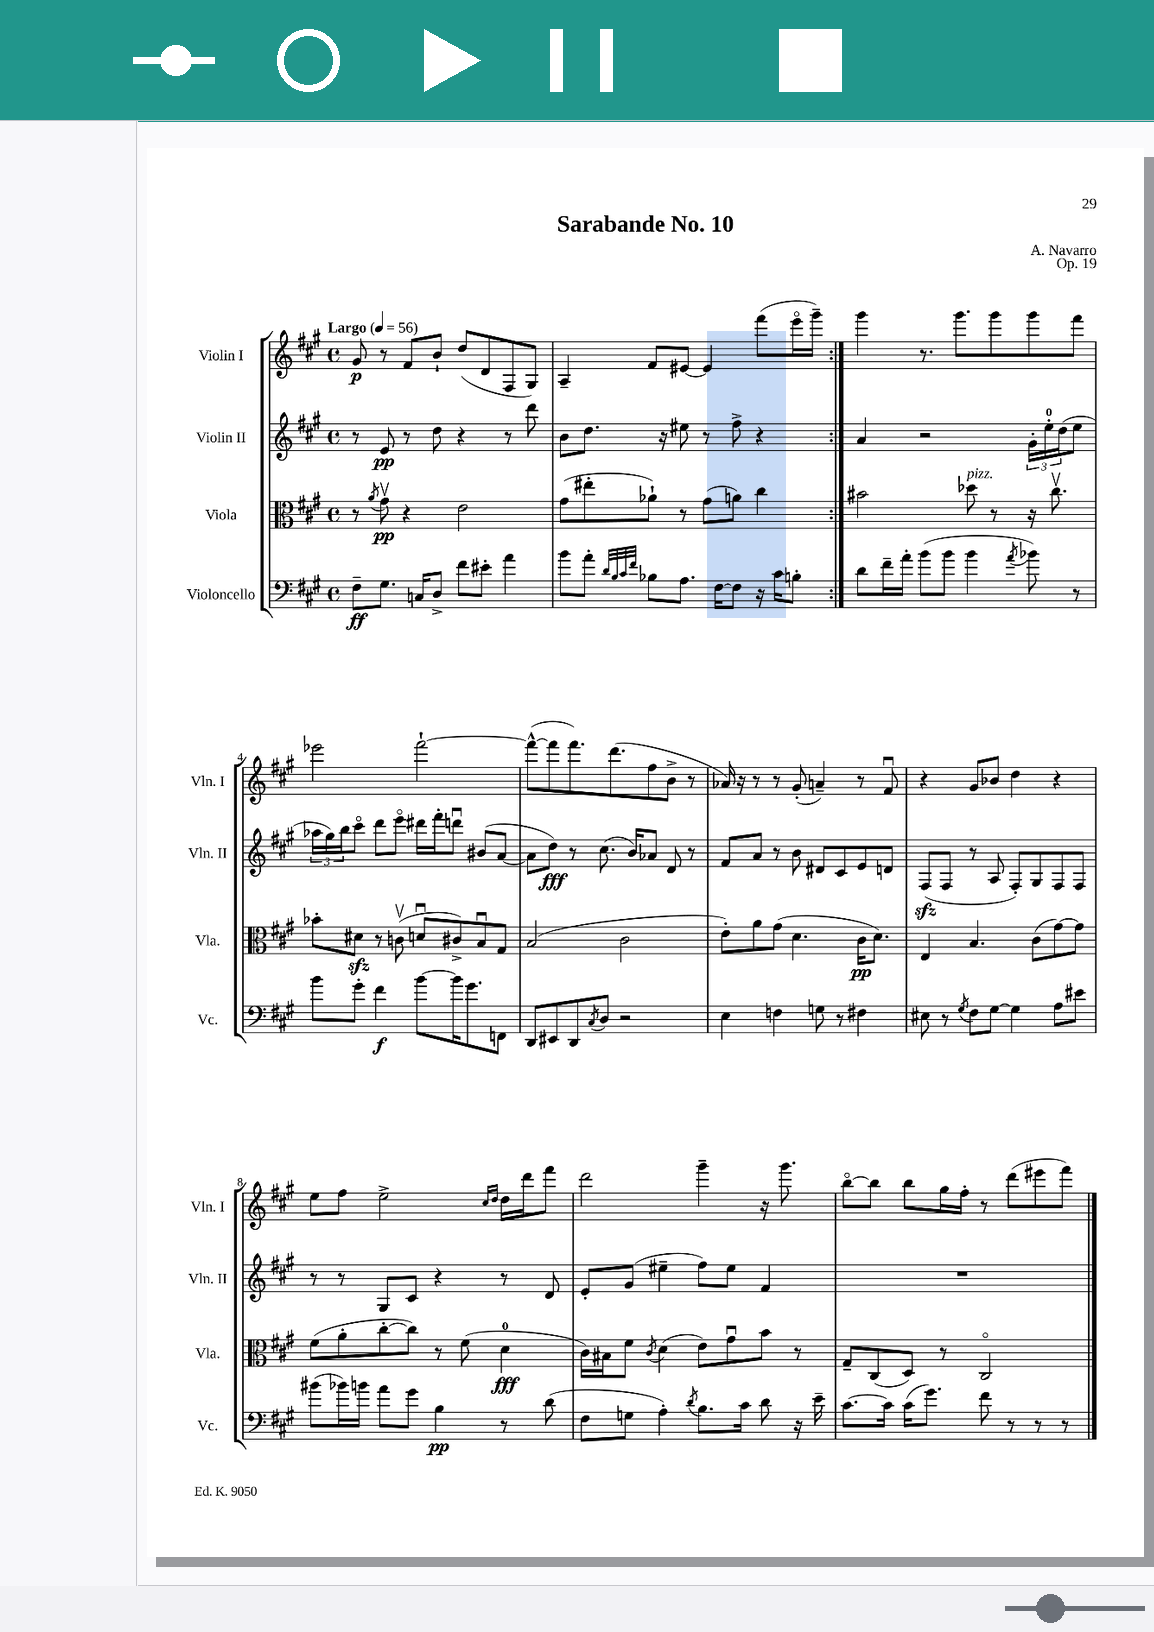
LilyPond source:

\header { title = "Sarabande No. 10" composer = "A. Navarro" opus = "Op. 19" }
<<
\new StaffGroup <<
\new Staff = "s0" \with { instrumentName = "Violin I" shortInstrumentName = "Vln. I" } {
    \clef treble \key a \major \defaultTimeSignature \time 4/4 \tempo "Largo" 4 = 56
    \repeat volta 2 { gis'8\p r8 fis'8 b'8-! d''8( d'8 fis8 gis8) |
    a4-- fis'8 eis'8~ eis'4 fis'''8( e'''16\flageolet gis'''16--) | }
    gis'''4 r8. gis'''8. gis'''8 gis'''8 fis'''8 |
    ees'''2 fis'''2~-! |
    fis'''8~-^( fis'''8 fis'''8.) d'''8.( fis''8 b'8-> r8 |
    aes'16) r16 r8 r8 gis'8-.( a'4--) r8 fis'8\downbow |
    r4 gis'8 bes'8 d''4 r4 |
    e''8 fis''8 e''2-> \grace { cis''16 d''16 } d''16 d'''16 fis'''8 |
    d'''2 gis'''4-- r16 gis'''8. |
    b''8~\flageolet b''8 b''8 gis''16 fis''16-. r8 d'''8( eis'''8 fis'''8) \bar "|." |
}
\new Staff = "s1" \with { instrumentName = "Violin II" shortInstrumentName = "Vln. II" } {
    \clef treble \key a \major \defaultTimeSignature \time 4/4
    \repeat volta 2 { r8 e'8\pp r8 d''8 r4 r8 d'''8 |
    b'8 d''8. r16 eis''8 r8 fis''8-> r4 | }
    a'4 r2 \tuplet 3/2 { gis'16-. e''16-0-. d''16( } e''8 |
    \tuplet 3/2 { aes''16 gis''16) b''16 } cis'''8\flageolet d'''8 e'''8\flageolet dis'''16 fis'''16-. d'''8\downbow bis'8( a'8~ |
    a'8 d''8\fff) r8 cis''8.( b'16) aes'8 d'8 r8 |
    fis'8 a'8 r8 b'8 dis'8 cis'8 e'8 d'8 |
    fis8\sfz( fis8 r8 a8 fis8-.) gis8 fis8 fis8 |
    r8 r8 gis8 cis'8 r4 r8 d'8 |
    e'8-. gis'8( eis''4-- fis''8) eis''8 fis'4 |
    R1 \bar "|." |
}
\new Staff = "s2" \with { instrumentName = "Viola" shortInstrumentName = "Vla." } {
    \clef alto \key a \major \defaultTimeSignature \time 4/4
    \repeat volta 2 { r8 \acciaccatura { a'8 } gis'8\upbow\pp r4 e'2 |
    gis'8( eis''8-. aes'8-!) r8 gis'8( a'8) cis''4 | }
    bis'2 des''8^\markup { \italic "pizz." } r8 r16 cis''8.\upbow |
    bes'8-. dis'8\sfz r8 c'8\upbow( d'8\downbow cis'8->) b8\downbow gis8 |
    b2( cis'2 |
    e'8-.) a'8 gis'8( d'4. cis'16\pp d'8.) |
    e4 b4. cis'8( gis'8~) gis'8 |
    fis'8( a'8-. cis''8~-. cis''8) r8 fis'8( d'4-0\fff |
    cis'16) bis16 fis'8 \acciaccatura { cis'8 } d'4( e'8) gis'8\downbow b'8 r8 |
    gis8-- cis8( d8) r8 cis2\flageolet \bar "|." |
}
\new Staff = "s3" \with { instrumentName = "Violoncello" shortInstrumentName = "Vc." } {
    \clef bass \key a \major \defaultTimeSignature \time 4/4
    \repeat volta 2 { fis8--\ff gis8. c16 d8-> fis'8 eis'8-. a'4 |
    b'8 a'8-. \grace { d'32 b32 cis'32 fis'32 } bes8 a8. fis16~ fis8 r16 cis'16 b8-. | }
    d'8 fis'16-- a'16-. b'8( b'8 b'4 \acciaccatura { a'8 } bes'8) r8 |
    b'8 gis'8-. fis'4\f b'8~ b'16 gis'8. f,8 |
    d,8 eis,8 d,8 \acciaccatura { cis8 } d8 r2 |
    e4 f4 g8 r8 fis4 |
    eis8 r8 \acciaccatura { gis8 } fis8 gis8~ gis4 a8 eis'8 |
    bis'8( bes'16) b'16 a'8 gis'8 b4\pp r8 d'8( |
    fis8 g8 a4-.) \acciaccatura { d'8 } b8. cis'16 d'8 r16 e'16-- |
    cis'8.~ cis'16 cis'16( gis'8.) fis'8 r8 r8 r8 \bar "|." |
}
>>
>>
